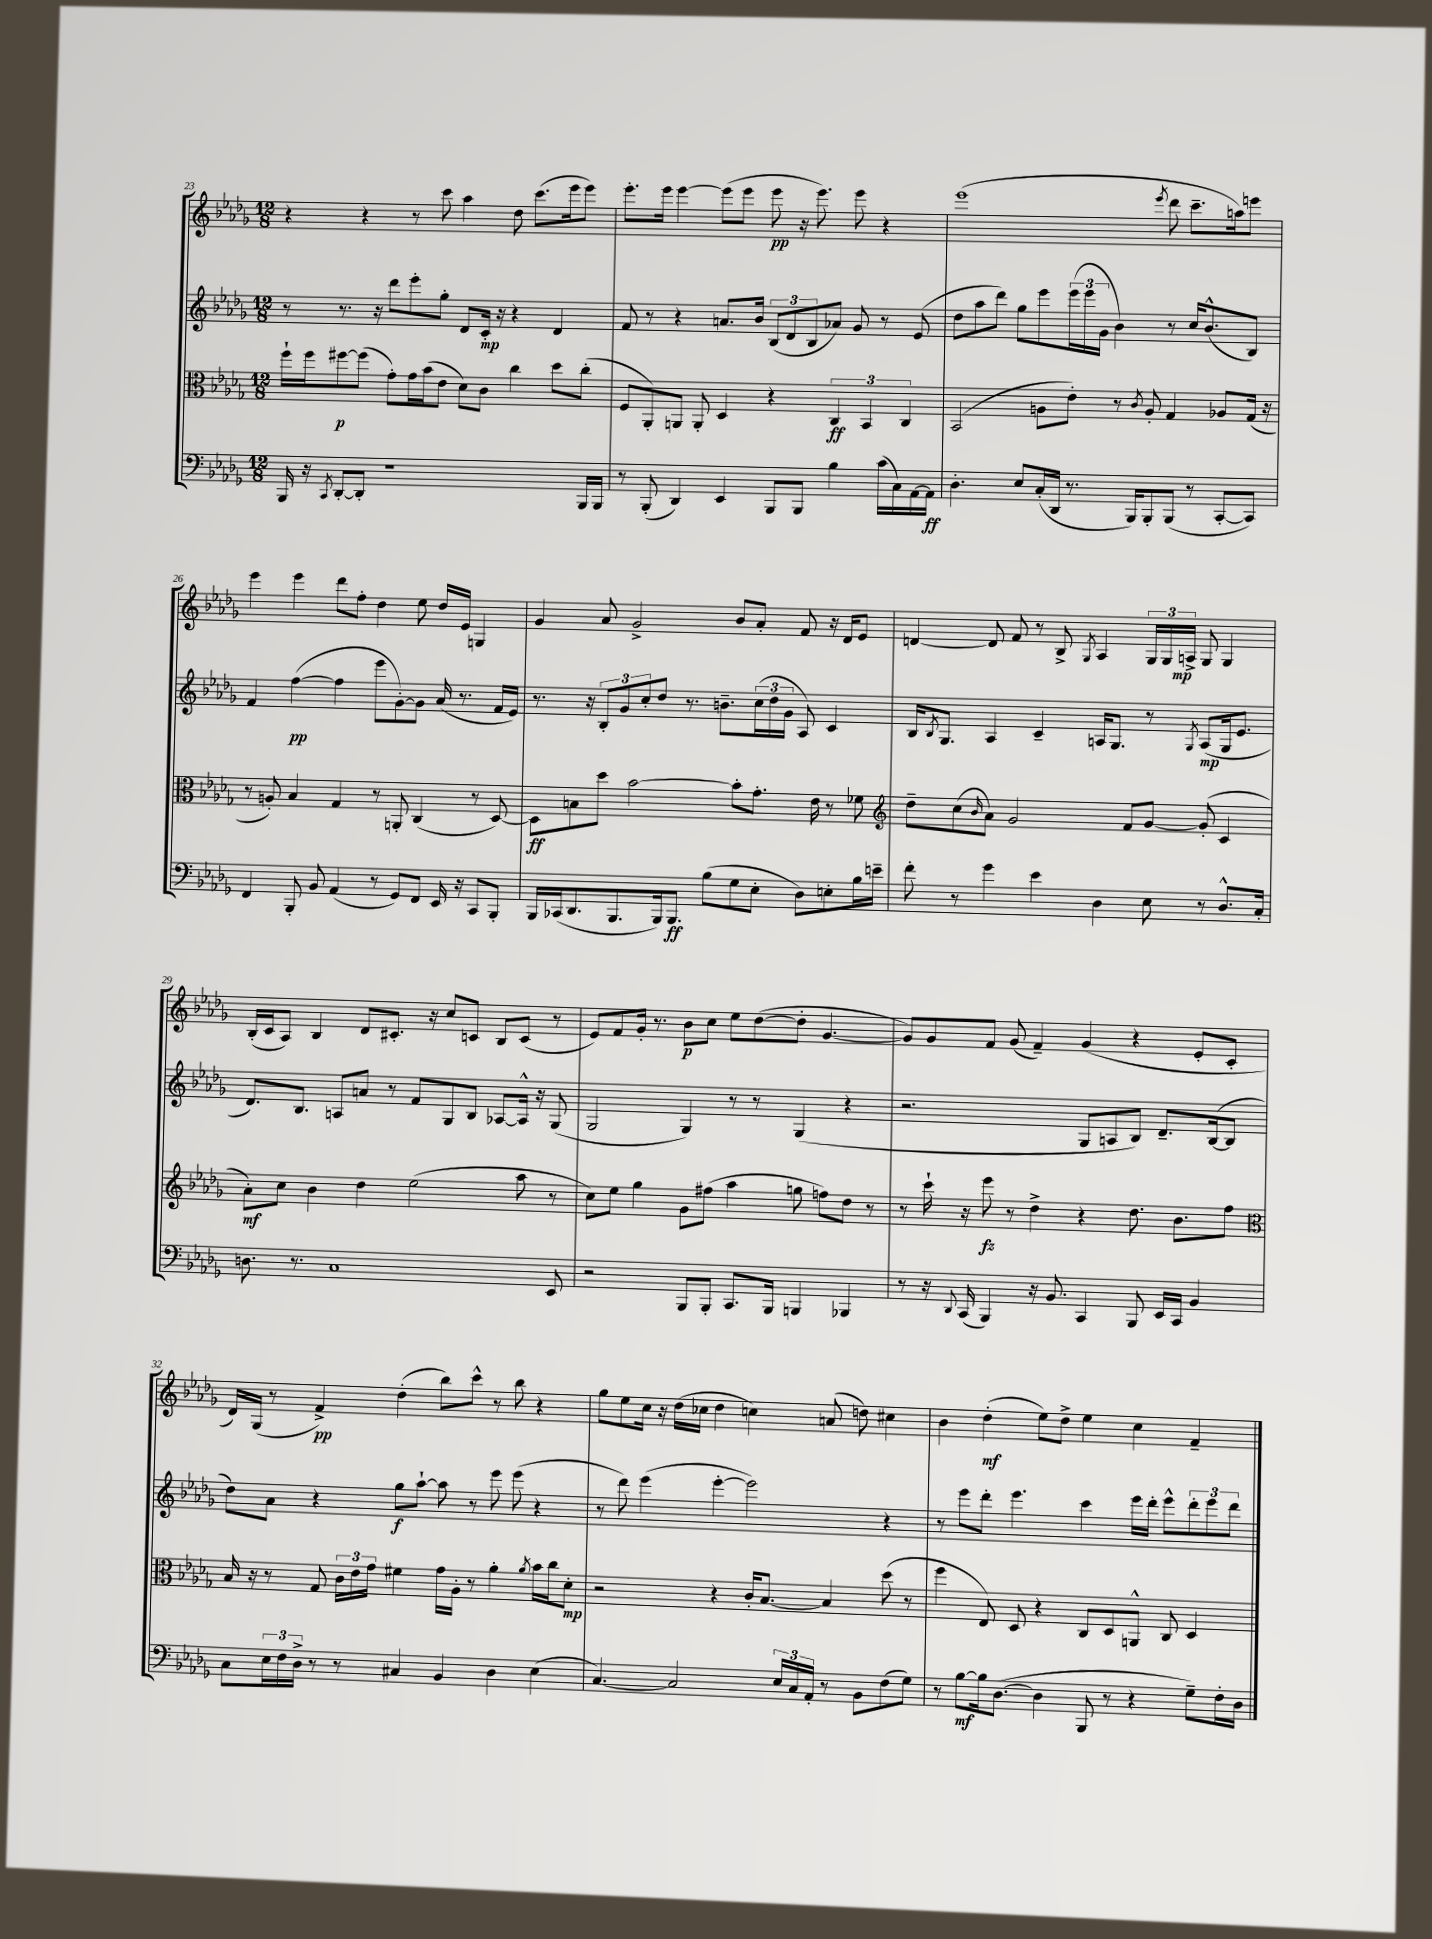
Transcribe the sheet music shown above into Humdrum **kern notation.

**kern	**dynam	**kern	**dynam	**kern	**dynam	**kern	**dynam
*part4	*part4	*part3	*part3	*part2	*part2	*part1	*part1
*staff4	*staff4	*staff3	*staff3	*staff2	*staff2	*staff1	*staff1
*clefF4	*	*clefC3	*	*clefG2	*	*clefG2	*
*k[b-e-a-d-g-]	*	*k[b-e-a-d-g-]	*	*k[b-e-a-d-g-]	*	*k[b-e-a-d-g-]	*
*M12/8	*	*M12/8	*	*M12/8	*	*M12/8	*
=23	=23	=23	=23	=23	=23	=23	=23
16BBB-/	.	16ff`\LL	.	8r	.	4r	.
16r	.	16ff\J	.	.	.	.	.
8qCC/	.	.	.	.	.	.	.
[8DD-'/L	.	[8ff#X\	p	8.r	.	.	.
8DD-'/J]	.	(8ff#\J]	.	.	.	4r	.
.	.	.	.	16r	.	.	.
1r	.	8g-'\L)	.	8ddd-\L	.	.	.
.	.	16g-\L	.	8eee-'\	.	8r	.
.	.	(16b-\J	.	.	.	.	.
.	.	8e-\J	.	8gg-'\J	.	8ccc\	.
.	.	8d-\L)	.	8d-/L	.	4aa-\	.
.	.	8c\J	.	16c'/Jk	mp	.	.
.	.	.	.	16r	.	.	.
.	.	4cc\	.	4r	.	8dd-\	.
.	.	.	.	.	.	(8.ccc\L	.
.	.	8dd-\L	.	4d-/	.	.	.
.	.	.	.	.	.	16eee-\k	.
16BBB-/LL	.	(8cc'\J	.	.	.	8eee-\J)	.
16BBB-/JJ	.	.	.	.	.	.	.
=24	=24	=24	=24	=24	=24	=24	=24
8r	.	8F/L	.	8f/	.	8.eee-'\L	.
(8BBB-'/	.	8AA-'/)	.	8r	.	.	.
.	.	.	.	.	.	16eee-\Jk	.
4DD-/)	.	8AAn/J	.	4r	.	[4eee-\	.
.	.	8AA'/	.	.	.	.	.
4EE-/	.	4D-/	.	8.an/L	.	(8eee-\L]	.
.	.	.	.	.	.	8eee-\J	.
.	.	.	.	16b-/Jk	.	.	.
8BBB-/L	.	4r	.	(12B-/L	.	8eee-\	pp
.	.	.	.	12d-/	.	.	.
8BBB-/J	.	.	.	.	.	16r	.
.	.	.	.	12B-/	.	.	.
.	.	.	.	.	.	8.eee-\)	.
4B-\	.	6C/	ff	8a-X/J)	.	.	.
.	.	.	.	8g-/	.	8eee-\	.
.	.	6BB-/	.	.	.	.	.
(16c\LL	.	.	.	8r	.	4r	.
16C\)	.	.	.	.	.	.	.
.	.	6C/	.	.	.	.	.
[16AA-\	.	.	.	(8e-/	.	.	.
16AA-\JJ]	ff	.	.	.	.	.	.
=25	=25	=25	=25	=25	=25	=25	=25
4.D-'\	.	(2BB-/	.	8dd-\L	.	(1eee-	.
.	.	.	.	8aa-\	.	.	.
.	.	.	.	8ddd-\J)	.	.	.
8E-/L	.	.	.	8gg-\L	.	.	.
(16C'/L	.	8An\L	.	8eee-\	.	.	.
16DD-/JJ	.	.	.	.	.	.	.
8.r	.	8e-'\J)	.	(24eee-\L	.	.	.
.	.	.	.	24eee-\	.	.	.
.	.	.	.	24g-\JJ	.	.	.
.	.	8r	.	4b-\)	.	.	.
16BBB-/KL)	.	.	.	.	.	.	.
.	.	8qc/	.	.	.	.	.
8BBB-'/	.	8A'/	.	.	.	.	.
.	.	.	.	.	.	8qeee-/	.
(8BBB-/J	.	4G-/	.	8r	.	8ddd-\	.
8r	.	.	.	16cc/KL	.	8.ccc~\L	.
.	.	.	.	(8.b-^^/	.	.	.
[8CC'/L	.	8A-X/L	.	.	.	.	.
.	.	.	.	.	.	16aan\k)	.
8CC/J])	.	(16G-/Jk	.	8B-/J)	.	8eeen\J	.
.	.	16r	.	.	.	.	.
!!LO:LB:g=z
=26	=26	=26	=26	=26	=26	=26	=26
4FF/	.	8r	.	4f/	.	4eee-\	.
.	.	8An'/)	.	.	.	.	.
8BBB-'/	.	4B-/	.	([4ff\	pp	4eee-\	.
8BB-/	.	.	.	.	.	.	.
(4AA-/	.	4G-/	.	4ff\]	.	8ddd-\L	.
.	.	.	.	.	.	8ff'\J	.
8r	.	8r	.	8eee-\L	.	4dd-\	.
8GG-/L)	.	8AAn'/	.	[8g-'\)	.	.	.
8FF/J	.	(4C/	.	8g-\J]	.	8ee-\	.
16EE-/	.	.	.	(16a-/	.	16dd-/LL	.
16r	.	.	.	8.r	.	16e-/JJ	.
8CC/L	.	8r	.	.	.	4Gn/	.
8BBB-'/J	.	[8D-/)	.	16f/LL	.	.	.
.	.	.	.	16e-/JJ)	.	.	.
=27	=27	=27	=27	=27	=27	=27	=27
16BBB-/LL	.	8D-\L]	ff	8.r	.	4g-/	.
(16CC-X/J	.	.	.	.	.	.	.
8.DD-/	.	8Bn\	.	.	.	.	.
.	.	.	.	16r	.	.	.
.	.	8dd-\J	.	12B-'/L	.	8a-/	.
8.BBB-/	.	.	.	.	.	.	.
.	.	.	.	12g-/	.	.	.
.	.	[2b-\	.	.	.	2g-^/	.
.	.	.	.	12cc'/	.	.	.
16BBB-/k)	.	.	.	8dd-/J	.	.	.
8.BBB-/J	ff	.	.	.	.	.	.
.	.	.	.	8.r	.	.	.
(8B-\L	.	.	.	.	.	.	.
.	.	.	.	8.bn~\L	.	.	.
8G-\	.	8b-'\L]	.	.	.	8b-/L	.
8E-'\J	.	8.g-'\J	.	(24cc\L	.	8a-'/J	.
.	.	.	.	24dd-\	.	.	.
.	.	.	.	24g-\JJ	.	.	.
8D-\L)	.	.	.	8A-/)	.	8f/	.
.	.	16e-\	.	.	.	.	.
8En'\	.	8r	.	4c/	.	16r	.
.	.	.	.	.	.	16d-/KL	.
16B-\L	.	8f-X\	.	.	.	8e-/J	.
16en~\JJ	.	.	.	.	.	.	.
=28	=28	=28	=28	=28	=28	=28	=28
*	*	*clefG2	*	*	*	*	*
8f'\	.	8dd-~\L	.	16B-/KL	.	[4dn/	.
.	.	.	.	8qB-/	.	.	.
.	.	.	.	8.G-/J	.	.	.
8r	.	(8cc\	.	.	.	.	.
.	.	16qqb-/	.	.	.	.	.
4g-\	.	8a-\J)	.	4A-/	.	8d/]	.
.	.	2g-/	.	.	.	8f/	.
4e-\	.	.	.	4c~/	.	8r	.
.	.	.	.	.	.	8B-^/	.
.	.	.	.	.	.	8qG-/	.
4D-\	.	.	.	16An/KL	.	4A-/	.
.	.	.	.	8.G-/J	.	.	.
.	.	8f/L	.	.	.	.	.
8E-\	.	[8g-/J	.	8r	.	24G-/LL	.
.	.	.	.	.	.	24G-/	.
.	.	.	.	.	.	24An^/JJ	mp
.	.	.	.	8qG-/	.	.	.
8r	.	(8g-'/]	.	(8A/L	mp	8G-/	.
8.D-^^/L	.	4c/	.	16G-/k	.	4G-/	.
.	.	.	.	8.e-/J	.	.	.
16C'/Jk	.	.	.	.	.	.	.
!!LO:LB:g=z
=29	=29	=29	=29	=29	=29	=29	=29
8.Dn\	.	8a-'\L)	mf	8.d-/L)	.	(16B-'/LL	.
.	.	.	.	.	.	16c/J	.
.	.	8cc\J	.	.	.	8A-/J)	.
8.r	.	.	.	8.B-/J	.	.	.
.	.	4b-\	.	.	.	4B-/	.
1C	.	.	.	8An/L	.	.	.
.	.	4dd-\	.	8an/J	.	8d-/L	.
.	.	.	.	8r	.	8.c#X'/J	.
.	.	(2ee-\	.	8f/L	.	.	.
.	.	.	.	.	.	16r	.
.	.	.	.	8G-/	.	8cc/L	.
.	.	.	.	8B-/J	.	8cn/J	.
.	.	.	.	[8A-X/L	.	8B-/L	.
.	.	8aa-\	.	16A-^^/Jk]	.	(8c/J	.
.	.	.	.	16r	.	.	.
8EE-/	.	8r	.	(8G-/	.	8r	.
=30	=30	=30	=30	=30	=30	=30	=30
2r	.	8cc\L)	.	2G-/	.	8e-/L)	.
.	.	8ee-\J	.	.	.	8f/	.
.	.	4gg-\	.	.	.	16g-'/Jk	.
.	.	.	.	.	.	8.r	.
8BBB-/L	.	8g-\L	.	4G-/)	.	8b-\L	p
8BBB-'/J	.	(8ff#X\J	.	.	.	8cc\J	.
8.CC/L	.	4aa-\	.	8r	.	8ee-\L	.
.	.	.	.	8r	.	([8dd-\	.
16BBB-/Jk	.	.	.	.	.	.	.
4BBBn/	.	8ggn\	.	(4G-/	.	8dd-'\J]	.
.	.	8ffn\L)	.	.	.	[4.g-/	.
4BBB-X/	.	8dd-\J	.	4r	.	.	.
.	.	8r	.	.	.	.	.
=31	=31	=31	=31	=31	=31	=31	=31
8r	.	8r	.	2.r	.	8g-/L])	.
16r	.	16ccc`\	.	.	.	8g-/	.
8qqDD-/	.	.	.	.	.	.	.
(16CC/	.	16r	.	.	.	.	.
4BBB-/)	.	8eee-\	fz	.	.	8f/J	.
.	.	8r	.	.	.	(8g-/	.
16r	.	4dd-^\	.	.	.	4f~/)	.
8.BB-/	.	.	.	.	.	.	.
4CC/	.	4r	.	8G-/L	.	(4g-/	.
.	.	.	.	8An/	.	.	.
8BBB-/	.	8.dd-\	.	8B-/J)	.	4r	.
16EE-/LL	.	.	.	8.d-~/L	.	.	.
16CC/JJ	.	8.b-\L	.	.	.	.	.
4BB-/	.	.	.	.	.	8e-'/L	.
.	.	.	.	([16B-/k	.	.	.
.	.	8ff\J	.	8B-/J]	.	8c'/J	.
!!LO:LB:g=z
=32	=32	=32	=32	=32	=32	=32	=32
*	*	*clefC3	*	*	*	*	*
8C\L	.	16B-/	.	8dd-\L)	.	16d-/LL)	.
.	.	16r	.	.	.	(16G-/JJ	.
24E-\L	.	8r	.	8a-\J	.	8r	.
24F\	.	.	.	.	.	.	.
24D-^\JJ	.	.	.	.	.	.	.
8r	.	8G-/	.	4r	.	4f^/)	pp
8r	.	24c\LL	.	.	.	.	.
.	.	24e-\	.	.	.	.	.
.	.	24g-\JJ	.	.	.	.	.
4C#X/	.	4f#X\	.	8gg-\L	f	(4dd-'\	.
.	.	.	.	[8aa-`\J	.	.	.
4BB-/	.	16g-\LL	.	8aa-\]	.	8bb-\L)	.
.	.	16A-'\JJ	.	.	.	.	.
.	.	8r	.	8r	.	8ccc^^\J	.
4D-\	.	4a-'\	.	8eee-\	.	8r	.
.	.	.	.	(8eee-\	.	8bb-\	.
.	.	8qa-/	.	.	.	.	.
(4E-\	.	16b-\LL	.	4r	.	4r	.
.	.	16cc\J	.	.	.	.	.
.	.	8d-'\J	mp	.	.	.	.
=33	=33	=33	=33	=33	=33	=33	=33
[4.C/)	.	2r	.	8r	.	8gg-\L	.
.	.	.	.	8ddd-\)	.	8ee-\	.
.	.	.	.	(4eee-\	.	16cc\Jk	.
.	.	.	.	.	.	16r	.
2C/]	.	.	.	.	.	(16dd-\LL	.
.	.	.	.	.	.	16cc-X\JJ	.
.	.	4r	.	[4eee-'\	.	4dd-\	.
.	.	16c'/KL	.	2eee-\])	.	4ccn\)	.
.	.	[8.B-/J	.	.	.	.	.
24E-/LL	.	.	.	.	.	.	.
24C/	.	.	.	.	.	.	.
24AA-'/JJ	.	.	.	.	.	.	.
8r	.	4B-/]	.	.	.	(8an/	.
8BB-\L	.	.	.	.	.	8ddn\)	.
(8F\	.	(8dd-\	.	4r	.	4cc#X\	.
8G-\J)	.	8r	.	.	.	.	.
=34	=34	=34	=34	=34	=34	=34	=34
8r	.	4ff\	.	8r	.	4b-\	.
[8B-\L	mf	.	.	8eee-\L	.	.	.
16B-\k]	.	8E-/)	.	8ddd-'\J	.	(4dd-'\	mf
([8.D-\J	.	.	.	.	.	.	.
.	.	8D-/	.	4.eee-\	.	.	.
4D-\]	.	4r	.	.	.	8ee-\L)	.
.	.	.	.	.	.	8dd-^\J	.
8BBB-/	.	8C/L	.	4ccc\	.	4ee-\	.
8r	.	8D-/	.	.	.	.	.
4r	.	8AAn^^/J	.	16eee-\LL	.	4cc\	.
.	.	.	.	16ddd-'\JJ	.	.	.
.	.	8C/	.	8eee-^^\L	.	.	.
8G-~\L)	.	4D-/	.	12ddd-'\	.	4f~/	.
.	.	.	.	12eee-\	.	.	.
16F'\L	.	.	.	.	.	.	.
.	.	.	.	12ddd-\J	.	.	.
16D-\JJ	.	.	.	.	.	.	.
==	==	==	==	==	==	==	==
*-	*-	*-	*-	*-	*-	*-	*-
